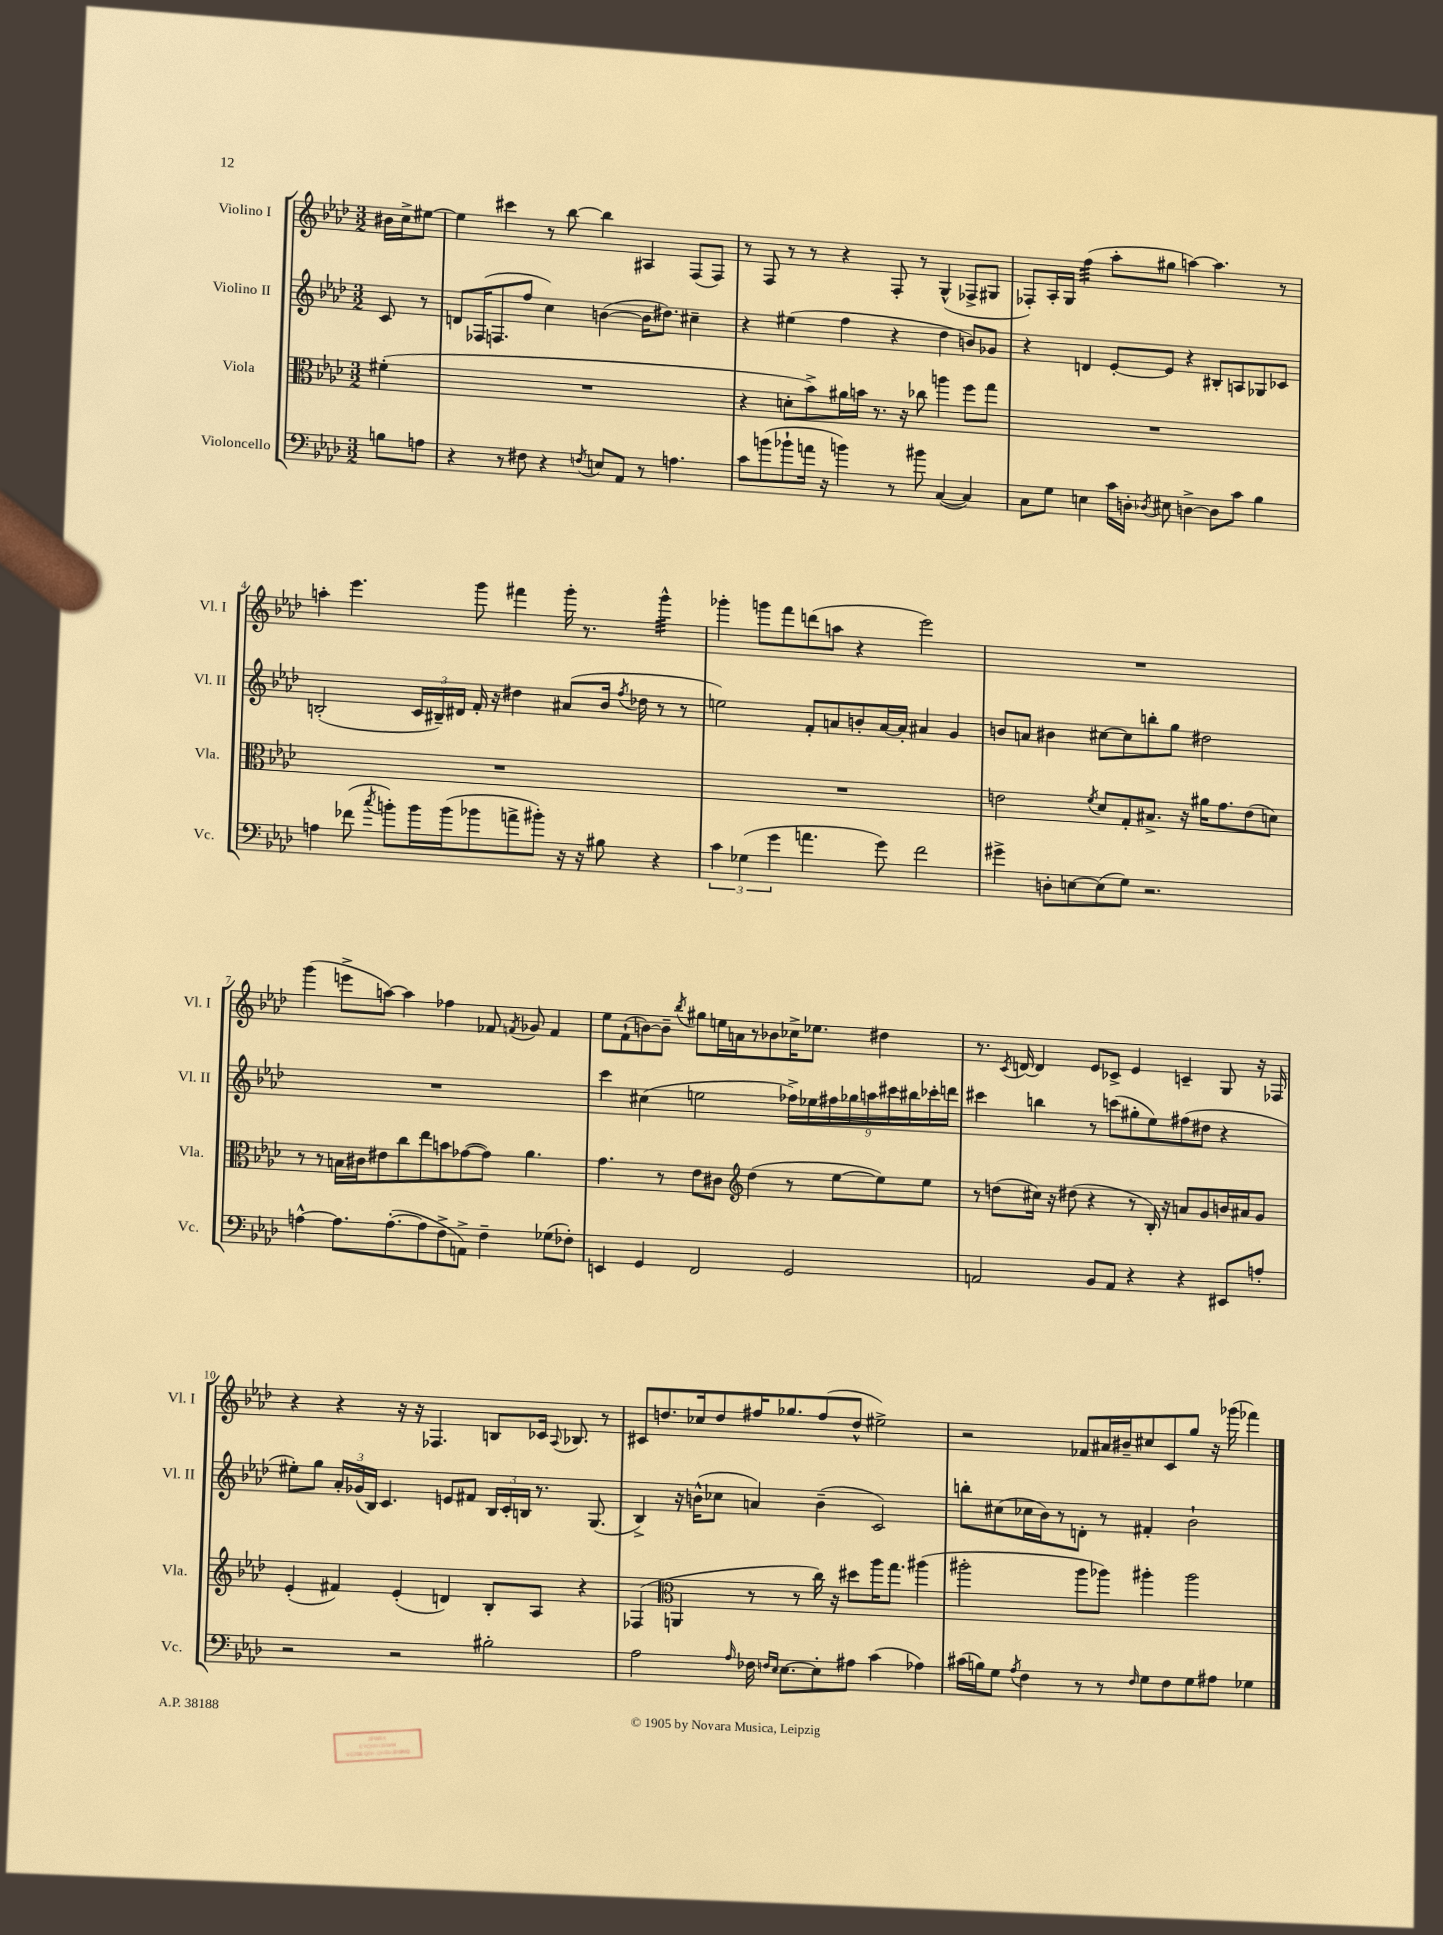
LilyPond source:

<<
\new StaffGroup <<
\new Staff = "s0" \with { instrumentName = "Violino I" shortInstrumentName = "Vl. I" } {
    \clef treble \key aes \major \numericTimeSignature \time 3/2 \partial 4
    \autoBeamOff bis'16[ c''16-> eis''8]~ |
    eis''4 cis'''4 r8 bes''8~ bes''4 ais4 f8[( f8]) |
    r8 f8 r8 r8 r4 f8-. r8 g4-^( fes8[-> gis8] |
    fes8[-.) aes16-. g16] f''4:32( aes''8[-. gis''8] a''4~) a''4. r8 |
    a''4-. ees'''4. g'''8 fis'''4 g'''16-. r8. g'''4:32-^ |
    ges'''4-. g'''8[ f'''8 d'''8( a''8] r4 ees'''2) |
    R1. |
    g'''4( e'''8[-> a''8]~) a''4 fes''4 fes'8 \acciaccatura { f'8 } ges'8 f'4 |
    ees''8[ f'8-!( b'8~) b'8]-- \acciaccatura { bes''8 } gis''8[ e''16 a'16 r8 bes'8 ces''16-> ees''8.] dis''4 |
    r8. \acciaccatura { c'8 } d'16~ d'4 ees'8[ ces'8]-> ees'4 c'4-- g8 r16 fes16 |
    r4 r4 r16 r16 fes4. b8[ ces'16] \appoggiatura { aes8 } bes8. r8 |
    cis'8[ d''8. ces''16 d''8 fis''16 ges''8. fis''8( d''8]-^ eis''2->) |
    r2 fes'8[ ais'16 bis'16-- cis''8 c'8 g''8] r16 ges'''16( fes'''4) \bar "|." |
}
\new Staff = "s1" \with { instrumentName = "Violino II" shortInstrumentName = "Vl. II" } {
    \clef treble \key aes \major \numericTimeSignature \time 3/2 \partial 4
    \autoBeamOff c'8 r8 |
    d'8[ fes16( f8. f''8] c''4) b'4~( b'16[ dis''8.]) cis''4-- |
    r4 eis''4( f''4 r4 des''4 b'8[) ges'8] |
    r4 d'4 ees'8[~-. ees'8] r4 bis8[-. a8 ges8 ces'8] |
    b2-.( \tuplet 3/2 { c'16[ bis16--) dis'16] } f'16-. r16 dis''4 ais'8[( bes'16] \acciaccatura { f''8 } des''16 r8 r8 |
    e''2) f'8[-. a'8 b'8-. a'16~ a'16]-. ais'4 g'4 |
    b'8[ a'8] bis'4 cis''8[~ cis''8 b''8-. g''8] dis''2 |
    R1. |
    c'''4 cis''4( e''2 \tuplet 9/8 { fes''16[->) ees''16 fis''16 ges''16 a''16 cis'''16 bis''16 ces'''16-. d'''16] } |
    cis'''4 b''4 r8 c'''8[( gis''8-. ees''8) fis''8( dis''8] r4 |
    eis''8[-.) g''8] \tuplet 3/2 { aes'16[-. ges'16( bes16]) } c'4. e'8[ fis'8] \tuplet 3/2 { bes16[ c'16-. b16] } r8. g8.( |
    bes4->) r16 b'16[-^( ces''8] a'4) b'4--( c'2) |
    b''8[-. cis''8( ces''16 bes'16) r8 d'8]-. r8 fis'4-. bes'2-! \bar "|." |
}
\new Staff = "s2" \with { instrumentName = "Viola" shortInstrumentName = "Vla." } {
    \clef alto \key aes \major \numericTimeSignature \time 3/2 \partial 4
    \autoBeamOff fis'4-.( |
    R1. |
    r4 d'8[-. bes'8->) ais'16 b'16] r8. r16 ces''8 a''4 f''8[ g''8] |
    R1. |
    R1. |
    R1. |
    e'2 \acciaccatura { f'8 } des'8[ g8-. bis8.]-> r16 ais'16[ g'8. e'8( d'8]) |
    r8 r8 b16[ cis'16 eis'8 c''8 ees''8 b'8 ges'8~( ges'8]) aes'4. |
    g'4. r8 ees'8[ cis'8] \clef treble des''4( r8 ees''8[~ ees''8) ees''8] |
    r8 d''8[( cis''16]) r16 dis''8( r4 r8 bes16-.) r16 a'8[ g'8 b'16 ais'16 g'8] |
    ees'4-.( fis'4) ees'4-.( d'4) bes8[-. aes8] r4 |
    fes4( \clef alto a,4 r8 r8 c''16) r16 dis''8[ aes''16 g''8.] ais''4( |
    ais''2-. ais''8[ aes''8]) ais''4-. ais''2 \bar "|." |
}
\new Staff = "s3" \with { instrumentName = "Violoncello" shortInstrumentName = "Vc." } {
    \clef bass \key aes \major \numericTimeSignature \time 3/2 \partial 4
    \autoBeamOff b8[ a8] |
    r4 r8 fis8 r4 \acciaccatura { f8 } e8[ aes,8] r8 a4. |
    c'8[ b'8( bes'8-! a'16] r16 b'4) r8 bis'8 c4~( c4) |
    c8[ g8] e4 c'16[ d16]-. \acciaccatura { des8 } eis8 d4~-> d8[ c'8] bes4 |
    a4 fes'8( \acciaccatura { c''8 } b'8[-.) b'16 b'16( bes'8 a'8-> bis'8]-.) r16 r16 bis8 r4 |
    \tuplet 3/2 { c'4 ges4( g'4 } a'4. g'8) f'2 |
    gis'4-> d8[-. e8~ e8( g8]) r2. |
    a4~-^ a8.[ a8.~-.( a8 f8-> a,8]->) f4-- ges8[( fes8]-.) |
    e,4 g,4 f,2 g,2 |
    a,2 bes,8[ a,8] r4 r4 eis,8[ a8]-. |
    r2 r2 bis2-. |
    aes2 \grace { aes16 } fes16 \grace { f16[ ees16] } ees8.[~ ees8-. ais8] c'4( aes4) |
    cis'16[( b16) g8] \acciaccatura { aes8 } f4 r8 r8 \grace { f16 } g8[ f8 g8 ais8] ges4 \bar "|." |
}
>>
>>
